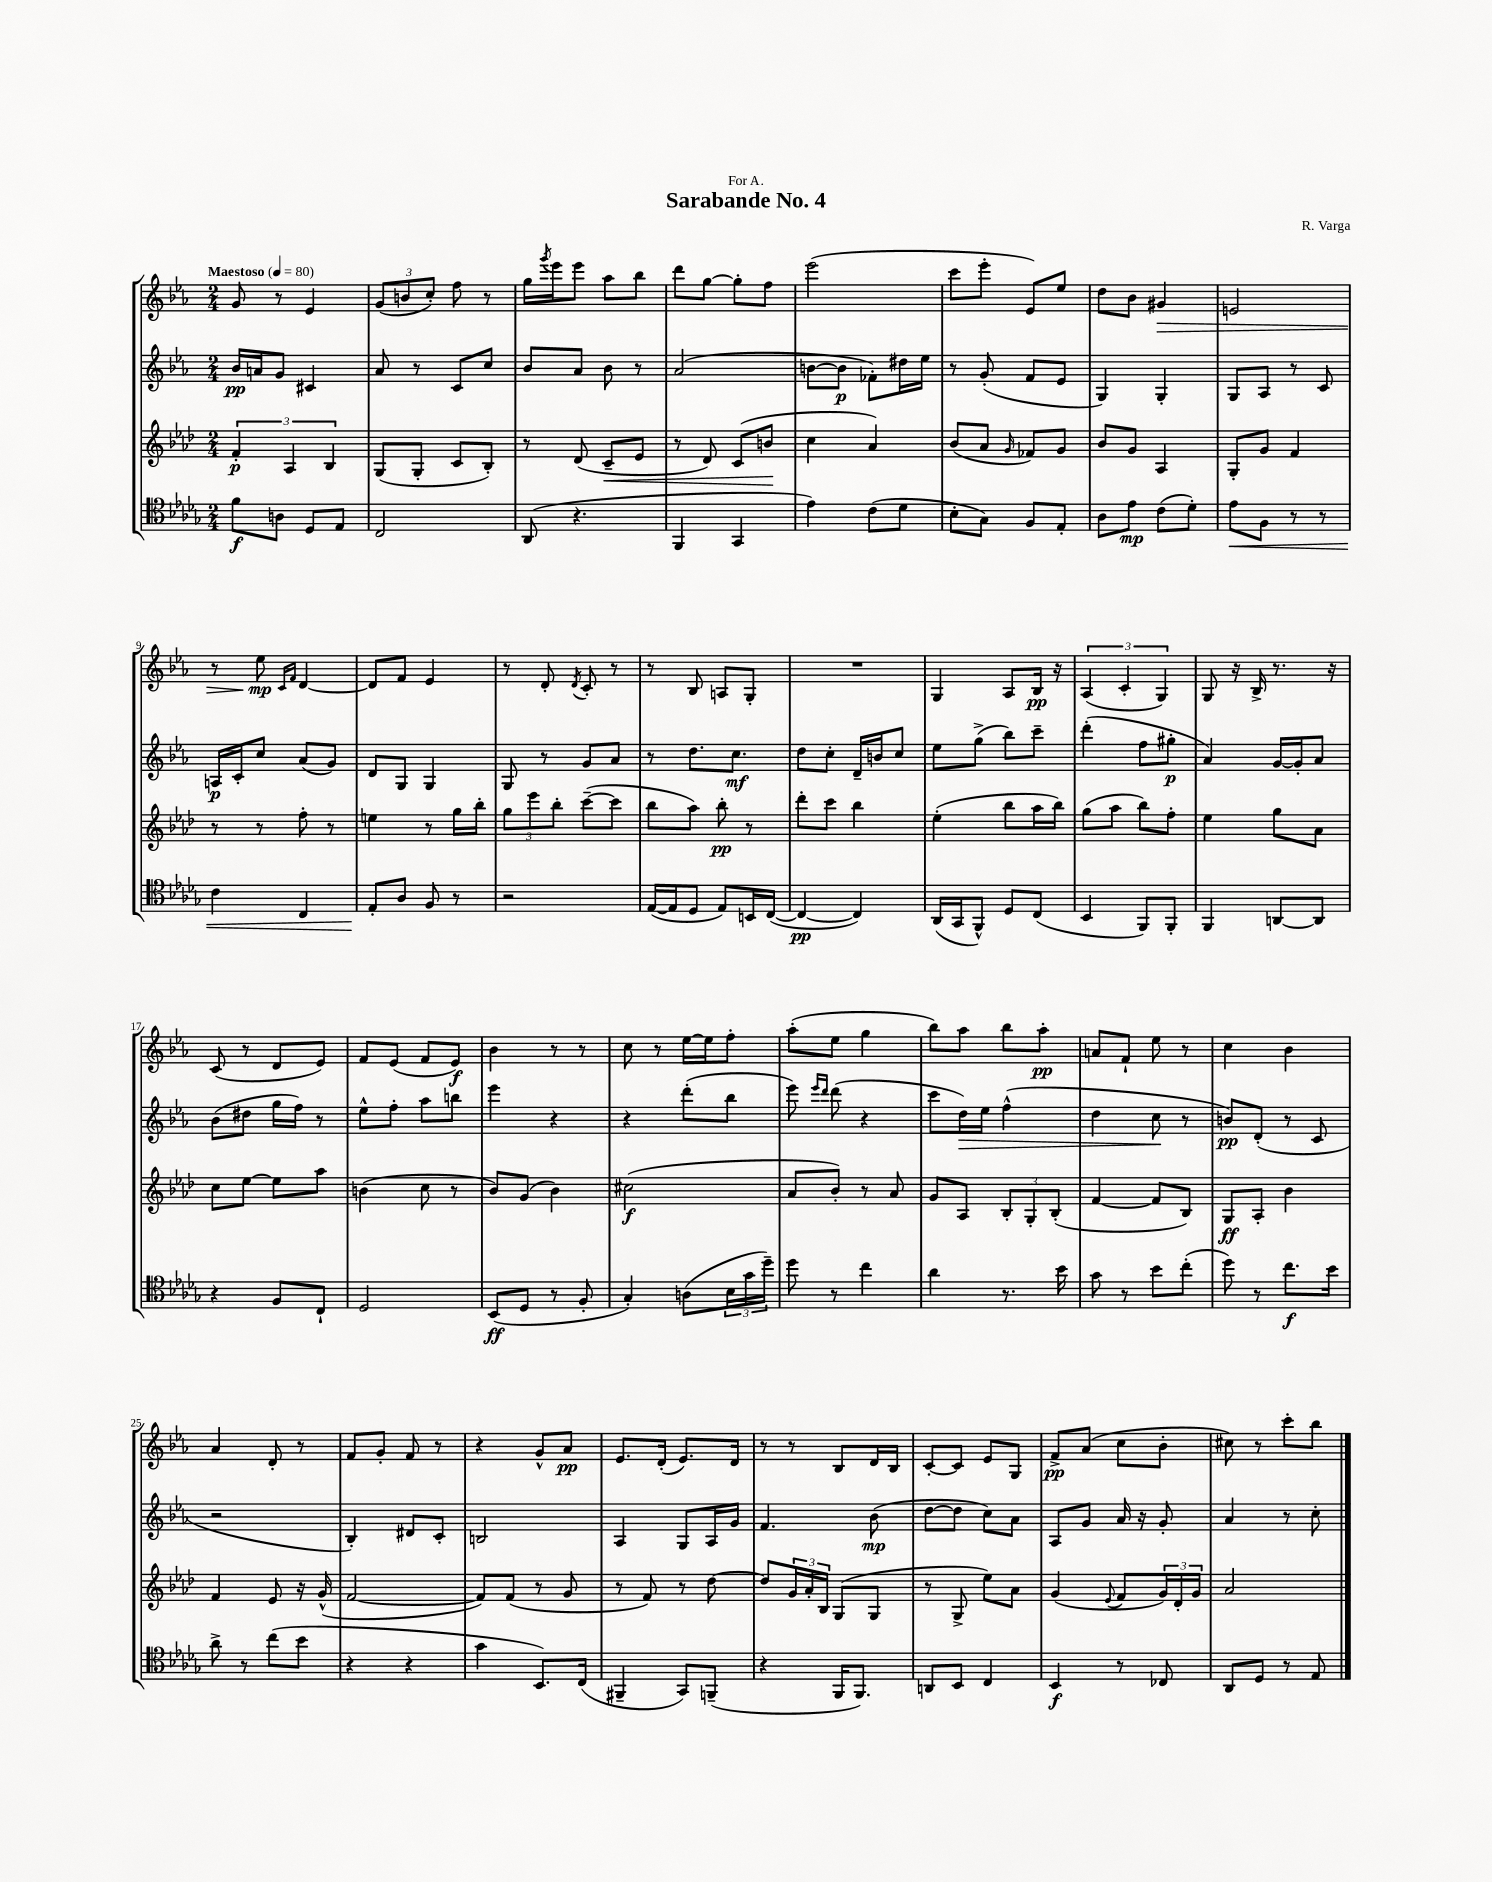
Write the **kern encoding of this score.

**kern	**dynam	**kern	**dynam	**kern	**dynam	**kern	**dynam
*part4	*part4	*part3	*part3	*part2	*part2	*part1	*part1
*staff4	*staff4	*staff3	*staff3	*staff2	*staff2	*staff1	*staff1
*clefC4	*	*clefG2	*	*clefG2	*	*clefG2	*
*k[b-e-a-d-g-]	*	*k[b-e-a-d-]	*	*k[b-e-a-]	*	*k[b-e-a-]	*
*M2/4	*	*M2/4	*	*M2/4	*	*M2/4	*
*MM80	*	*MM80	*	*MM80	*	*MM80	*
=1	=1	=1	=1	=1	=1	=1	=1
!	!	!	!	!	!	!LO:TX:a:B:t=Maestoso	!
8f\L	f	6f'/	p	16b-/LL	pp	8g/	.
.	.	.	.	16an/J	.	.	.
8An\J	.	.	.	8g/J	.	8r	.
.	.	6A-/	.	.	.	.	.
8D-/L	.	.	.	4c#X/	.	4e-/	.
.	.	6B-/	.	.	.	.	.
8E-/J	.	.	.	.	.	.	.
=2	=2	=2	=2	=2	=2	=2	=2
2C/	.	(8G/L	.	8a-/	.	(12g/L	.
.	.	.	.	.	.	12bn/	.
.	.	8G'/J	.	8r	.	.	.
.	.	.	.	.	.	12cc'/J)	.
.	.	8c/L	.	8c/L	.	8ff\	.
.	.	8B-'/J)	.	8cc/J	.	8r	.
=3	=3	=3	=3	=3	=3	=3	=3
(8AA-/	.	8r	.	8b-/L	.	16gg\LL	.
.	.	.	.	.	.	8qggg/	.
.	.	.	.	.	.	16eee-\J	.
4.r	.	(8d-/	.	8a-/J	.	8eee-\J	.
!	!	!	!LO:HP:b	!	!	!	!
.	.	8c~/L	<	8b-\	.	8aa-\L	.
.	.	8e-/J	.	8r	.	8bb-\J	.
=4	=4	=4	=4	=4	=4	=4	=4
4FF/	.	8r	.	(2a-/	.	8ddd\L	.
.	.	8d-/)	.	.	.	[8gg\J	.
4GG-/	.	(8c/L	.	.	.	8gg'\L]	.
.	.	8bn/J	.	.	.	8ff\J	.
.	.	.	[	.	.	.	.
=5	=5	=5	=5	=5	=5	=5	=5
4e-\)	.	4cc\	.	[8bn\L	.	(2eee-\	.
.	.	.	.	8b\J]	p	.	.
(8c\L	.	4a-/)	.	8f-X'\L)	.	.	.
8d-\J	.	.	.	16dd#X\L	.	.	.
.	.	.	.	16ee-\JJ	.	.	.
=6	=6	=6	=6	=6	=6	=6	=6
8B-'\L	.	(8b-/L	.	8r	.	8ccc\L	.
8G-\J)	.	8a-/J	.	(8g'/	.	8eee-'\J	.
.	.	16qqg/	.	.	.	.	.
8F/L	.	8f-X/L)	.	8f/L	.	8e-/L)	.
8E-'/J	.	8g/J	.	8e-/J	.	8ee-/J	.
=7	=7	=7	=7	=7	=7	=7	=7
8A-\L	.	8b-/L	.	4G/)	.	8dd\L	.
8e-\J	mp	8g/J	.	.	.	8b-\J	.
!	!	!	!	!	!	!	!LO:HP:b
(8c\L	.	4A-/	.	4G'/	.	4g#X/	>
8d-'\J)	.	.	.	.	.	.	.
=8	=8	=8	=8	=8	=8	=8	=8
!	!LO:HP:b	!	!	!	!	!	!
8e-\L	<	8G'/L	.	8G/L	.	2en/	.
8F\J	.	8g/J	.	8A-/J	.	.	.
8r	.	4f/	.	8r	.	.	.
8r	.	.	.	8c/	.	.	.
!!LO:LB:g=z
=9	=9	=9	=9	=9	=9	=9	=9
4c\	.	8r	.	16An/LL	p	8r	.
.	.	.	.	16c'/J	.	.	.
.	.	8r	.	8cc/J	.	8ee-\	mp
.	.	.	.	.	.	16qqc/LL	.
.	.	.	.	.	.	16qqf/JJ	.
4C/	.	8ff'\	.	(8a-/L	.	[4d/	]
.	.	8r	.	8g/J)	.	.	.
=10	=10	=10	=10	=10	=10	=10	=10
8E-'/L	.	4een\	.	8d/L	.	8d/L]	.
8A-/J	[	.	.	8G/J	.	8f/J	.
8F/	.	8r	.	4G/	.	4e-/	.
8r	.	16gg\LL	.	.	.	.	.
.	.	16bb-'\JJ	.	.	.	.	.
=11	=11	=11	=11	=11	=11	=11	=11
2r	.	12gg\L	.	8G/	.	8r	.
.	.	12eee-\	.	.	.	.	.
.	.	.	.	8r	.	8d'/	.
.	.	12bb-'\J	.	.	.	.	.
.	.	.	.	.	.	8qd/	.
.	.	([8ccc~\L	.	8g/L	.	8c'/	.
.	.	8ccc\J]	.	8a-/J	.	8r	.
=12	=12	=12	=12	=12	=12	=12	=12
([16E-/LL	.	8bb-\L	.	8r	.	8r	.
16E-/J]	.	.	.	.	.	.	.
8D-/J	.	8aa-\J)	.	8.dd\L	.	8B-/	.
8E-/L)	.	8bb-'\	pp	.	.	8An/L	.
.	.	.	.	8.cc\J	mf	.	.
16BBn/L	.	8r	.	.	.	8G'/J	.
([16C/JJ	.	.	.	.	.	.	.
=13	=13	=13	=13	=13	=13	=13	=13
4C/_	pp	8ddd-'\L	.	8dd\L	.	2r	.
.	.	8ccc\J	.	8cc'\J	.	.	.
4C/])	.	4bb-\	.	16d~/LL	.	.	.
.	.	.	.	16bn/J	.	.	.
.	.	.	.	8cc/J	.	.	.
=14	=14	=14	=14	=14	=14	=14	=14
(16AA-/LL	.	(4ee-'\	.	8ee-\L	.	4G/	.
16GG-/J	.	.	.	.	.	.	.
8FF^^/J)	.	.	.	(8gg^\J	.	.	.
8D-/L	.	8bb-\L	.	8bb-\L)	.	8A-/L	.
(8C/J	.	16aa-\L	.	8ccc~\J	.	16B-/Jk	pp
.	.	16bb-\JJ)	.	.	.	16r	.
=15	=15	=15	=15	=15	=15	=15	=15
4BB-/	.	(8gg\L	.	(4ddd'\	.	(6A-/	.
.	.	8aa-\J	.	.	.	.	.
.	.	.	.	.	.	6c'/	.
8FF/L)	.	8bb-\L)	.	8ff\L	.	.	.
.	.	.	.	.	.	6G/)	.
8FF'/J	.	8ff'\J	.	8gg#X'\J	p	.	.
=16	=16	=16	=16	=16	=16	=16	=16
4FF/	.	4ee-\	.	4a-/)	.	8G/	.
.	.	.	.	.	.	16r	.
.	.	.	.	.	.	16B-^/	.
[8AAn/L	.	8gg\L	.	[16g/LL	.	8.r	.
.	.	.	.	16g'/J]	.	.	.
8AA/J]	.	8a-\J	.	8a-/J	.	.	.
.	.	.	.	.	.	16r	.
!!LO:LB:g=z
=17	=17	=17	=17	=17	=17	=17	=17
4r	.	8cc\L	.	(8b-\L	.	(8c/	.
.	.	[8ee-\J	.	8dd#X\J	.	8r	.
8F/L	.	8ee-\L]	.	16gg\LL	.	8d/L	.
.	.	.	.	16ff\JJ)	.	.	.
8C`/J	.	8aa-\J	.	8r	.	8e-/J)	.
=18	=18	=18	=18	=18	=18	=18	=18
2D-/	.	(4bn\	.	8ee-^^\L	.	8f/L	.
.	.	.	.	8ff'\J	.	(8e-/J	.
.	.	8cc\	.	8aa-\L	.	8f/L	.
.	.	8r	.	8bbn\J	.	8e-/J)	f
=19	=19	=19	=19	=19	=19	=19	=19
(8BB-/L	ff	8b-/L)	.	4eee-\	.	4b-\	.
8D-/J	.	(8g/J	.	.	.	.	.
8r	.	4b-\)	.	4r	.	8r	.
8F'/	.	.	.	.	.	8r	.
=20	=20	=20	=20	=20	=20	=20	=20
4G-'/)	.	(2cc#X\	f	4r	.	8cc\	.
.	.	.	.	.	.	8r	.
(8An\L	.	.	.	(8ddd'\L	.	[16ee-\LL	.
.	.	.	.	.	.	16ee-\J]	.
24B-\L	.	.	.	8bb-\J	.	8ff'\J	.
24g-\	.	.	.	.	.	.	.
24dd-~\JJ)	.	.	.	.	.	.	.
=21	=21	=21	=21	=21	=21	=21	=21
8dd-\	.	8a-/L	.	8eee-\)	.	(8aa-'\L	.
.	.	.	.	16qqeee-/LL	.	.	.
.	.	.	.	16qqddd/JJ	.	.	.
8r	.	8b-'/J)	.	(8ddd\	.	8ee-\J	.
4cc\	.	8r	.	4r	.	4gg\	.
.	.	8a-/	.	.	.	.	.
=22	=22	=22	=22	=22	=22	=22	=22
4a-\	.	8g/L	.	8ccc\L	.	8bb-\L)	.
!	!	!	!	!	!LO:HP:b	!	!
.	.	8A-/J	.	16dd\L)	>	8aa-\J	.
.	.	.	.	16ee-\JJ	.	.	.
8.r	.	12B-'/L	.	(4ff^^\	.	8bb-\L	.
.	.	12G'/	.	.	.	.	.
.	.	.	.	.	.	8aa-'\J	pp
.	.	(12B-'/J	.	.	.	.	.
16b-\	.	.	.	.	.	.	.
=23	=23	=23	=23	=23	=23	=23	=23
8g-\	.	[4f/	.	4dd\	.	8an/L	.
8r	.	.	.	.	.	8f`/J	.
8b-\L	.	8f/L]	.	8cc\	.	8ee-\	.
(8cc'\J	.	8B-/J)	.	8r	]	8r	.
=24	=24	=24	=24	=24	=24	=24	=24
8dd-\)	.	8G/L	ff	8bn/L)	pp	4cc\	.
8r	.	8A-'/J	.	(8d'/J	.	.	.
8.cc\L	f	4b-\	.	8r	.	4b-\	.
.	.	.	.	8c/	.	.	.
16b-\Jk	.	.	.	.	.	.	.
!!LO:LB:g=z
=25	=25	=25	=25	=25	=25	=25	=25
8a-^\	.	4f/	.	2r	.	4a-/	.
8r	.	.	.	.	.	.	.
(8cc\L	.	8e-/	.	.	.	8d'/	.
8b-\J	.	16r	.	.	.	8r	.
.	.	(16g^^/	.	.	.	.	.
=26	=26	=26	=26	=26	=26	=26	=26
4r	.	[2f/	.	4B-'/)	.	8f/L	.
.	.	.	.	.	.	8g'/J	.
4r	.	.	.	8d#X/L	.	8f/	.
.	.	.	.	8c'/J	.	8r	.
=27	=27	=27	=27	=27	=27	=27	=27
4g-\	.	8f/L])	.	2Bn/	.	4r	.
.	.	(8f/J	.	.	.	.	.
8.BB-/L)	.	8r	.	.	.	8g^^/L	.
.	.	8g/	.	.	.	8a-/J	pp
(16C/Jk	.	.	.	.	.	.	.
=28	=28	=28	=28	=28	=28	=28	=28
4FF#X~/	.	8r	.	4A-/	.	8.e-/L	.
.	.	8f/)	.	.	.	.	.
.	.	.	.	.	.	(16d'/Jk	.
8GG-/L)	.	8r	.	8G/L	.	8.e-/L)	.
(8FFn~/J	.	[8dd-\	.	16A-/L	.	.	.
.	.	.	.	16g/JJ	.	16d/Jk	.
=29	=29	=29	=29	=29	=29	=29	=29
4r	.	8dd-/L]	.	4.f/	.	8r	.
.	.	24g/L	.	.	.	8r	.
.	.	24a-'/	.	.	.	.	.
.	.	24B-/JJ	.	.	.	.	.
16FF/KL	.	(8G/L	.	.	.	8B-/L	.
8.FF/J)	.	.	.	.	.	.	.
.	.	8G/J	.	(8b-\	mp	16d/L	.
.	.	.	.	.	.	16B-/JJ	.
=30	=30	=30	=30	=30	=30	=30	=30
8AAn/L	.	8r	.	[8dd\L	.	[8c'/L	.
8BB-/J	.	8G^/	.	8dd\J]	.	8c/J]	.
4C/	.	8ee-\L)	.	8cc\L)	.	8e-/L	.
.	.	8a-\J	.	8a-\J	.	8G/J	.
=31	=31	=31	=31	=31	=31	=31	=31
4BB-/	f	(4g/	.	8A-/L	.	8f^/L	pp
.	.	.	.	8g/J	.	(8a-/J	.
.	.	8qqe-/	.	.	.	.	.
8r	.	8f/L	.	16a-/	.	8cc\L	.
.	.	.	.	16r	.	.	.
8C-X/	.	24g/L)	.	8g'/	.	8b-'\J	.
.	.	24d-'/	.	.	.	.	.
.	.	24g/JJ	.	.	.	.	.
=32	=32	=32	=32	=32	=32	=32	=32
8AA-/L	.	2a-/	.	4a-/	.	8cc#X\)	.
8D-/J	.	.	.	.	.	8r	.
8r	.	.	.	8r	.	8ccc'\L	.
8E-/	.	.	.	8cc'\	.	8bb-\J	.
==	==	==	==	==	==	==	==
*-	*-	*-	*-	*-	*-	*-	*-
